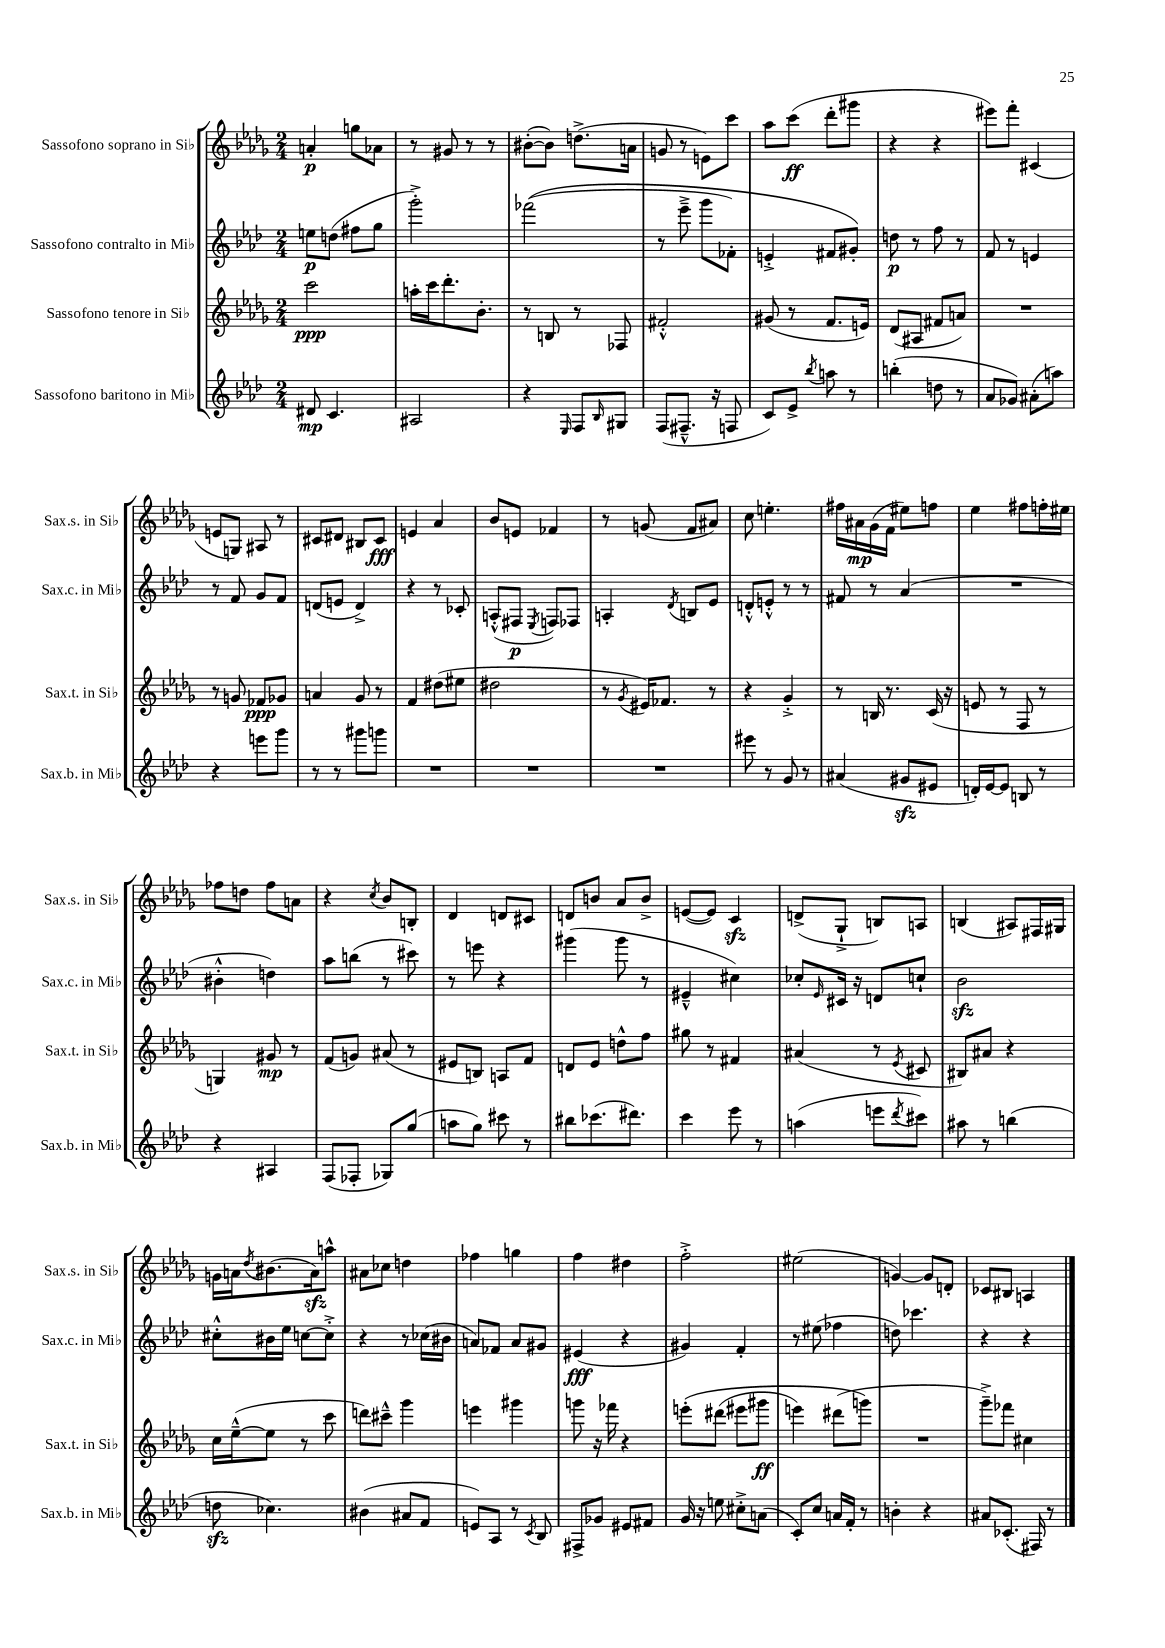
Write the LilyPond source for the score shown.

<<
\new StaffGroup <<
\new Staff = "s0" \with { instrumentName = "Sassofono soprano in Sib" shortInstrumentName = "Sax.s. in Sib" } {
    \clef treble \key des \major \numericTimeSignature \time 2/4
    a'4-.\p g''8 aes'8 |
    r8 gis'8 r8 r8 |
    bis'8~-.( bis'8) d''8.->( a'16 |
    g'8 r8 e'8) c'''8 |
    aes''8 c'''8\ff( des'''8-. gis'''8 |
    r4 r4 |
    eis'''8) f'''8-. cis'4( |
    e'8 g8) ais8 r8 |
    cis'8 dis'8 bis8 cis'8\fff |
    e'4 aes'4 |
    bes'8 e'8 fes'4 |
    r8 g'8( f'8 ais'8) |
    c''8 e''4.-. |
    fis''16 ais'16\mp ges'16( f'16 eis''8) f''8 |
    ees''4 fis''8 f''16-. eis''16 |
    fes''8 d''8 fes''8 a'8 |
    r4 \acciaccatura { c''8 } bes'8 b8-. |
    des'4 d'8 cis'8 |
    d'8 b'8 aes'8 b'8-> |
    e'8~( e'8) c'4\sfz |
    d'8->( ges8-!-> b8) a8 |
    b4( ais8) fis16 gis16 |
    g'16 a'16 \acciaccatura { des''8 } bis'8.( a'16\sfz) a''8-^ |
    ais'8 ces''8 d''4 |
    fes''4 g''4 |
    f''4 dis''4 |
    f''2-.-> |
    eis''2( |
    g'4~) g'8 d'8-. |
    ces'8 bis8 a4 \bar "|." |
}
\new Staff = "s1" \with { instrumentName = "Sassofono contralto in Mib" shortInstrumentName = "Sax.c. in Mib" } {
    \clef treble \key aes \major \numericTimeSignature \time 2/4
    e''8\p d''8( fis''8 g''8 |
    g'''2-.->) |
    fes'''2(\( |
    r8 ees'''8---> g'''8 fes'8-.) |
    e'4-.-> fis'8 gis'8-.\) |
    d''8\p r8 f''8 r8 |
    f'8 r8 e'4 |
    r8 f'8 g'8 f'8 |
    d'8( e'8 d'4->) |
    r4 r8 ces'8-. |
    a8-.-^( fis8\p \acciaccatura { ees8 } f8) fes8 |
    a4-. \acciaccatura { des'8 } b8 ees'8 |
    d'8-.-^ e'8-.-^ r8 r8 |
    fis'8 r8 aes'4( |
    R2 |
    bis'4-.-^ d''4) |
    aes''8 b''8( r8 cis'''8) |
    r8 e'''8 r4 |
    gis'''4( gis'''8 r8 |
    eis'4---^ cis''4) |
    ces''8-. \grace { ees'16 } cis'16 r16 d'8 c''8-! |
    bes'2\sfz |
    cis''8-.-^ bis'16 ees''16 c''8~ c''8-.-> |
    r4 r8 ces''16( bis'16 |
    a'8) fes'8 a'8 gis'8 |
    eis'4\fff( r4 |
    gis'4) f'4-. |
    r8 eis''8( fes''4 |
    d''8) ces'''4. |
    r4 r4 \bar "|." |
}
\new Staff = "s2" \with { instrumentName = "Sassofono tenore in Sib" shortInstrumentName = "Sax.t. in Sib" } {
    \clef treble \key des \major \numericTimeSignature \time 2/4
    c'''2\ppp |
    a''16-. c'''16 des'''8.-. bes'8.-. |
    r8 b8 r8 fes8 |
    fis'2-.-^ |
    gis'8( r8 f'8. e'16) |
    des'8( ais8 fis'8 a'8) |
    R2 |
    r8 g'8 fes'8\ppp ges'8 |
    a'4 ges'8 r8 |
    f'4 dis''8( eis''8 |
    dis''2 |
    r8 \acciaccatura { ges'8 } eis'16) fes'8. r8 |
    r4 ges'4-.-> |
    r8 b16 r8. c'16( r16 |
    e'8 r8 f8 r8 |
    g4) gis'8\mp r8 |
    f'8( g'8) ais'8( r8 |
    eis'8 b8) a8 f'8 |
    d'8 ees'8 d''8-^ f''8 |
    gis''8 r8 fis'4 |
    ais'4( r8 \acciaccatura { ees'8 } cis'8 |
    bis8) ais'8 r4 |
    c''16 ees''16~---^( ees''8 r8 c'''8 |
    d'''8) cis'''8---^ ges'''4 |
    e'''4 gis'''4 |
    g'''8 r16 fes'''16 r4 |
    e'''8-.\( dis'''8( eis'''8 gis'''8\ff |
    e'''4) dis'''8( g'''8\) |
    R2 |
    ges'''8--->) fes'''8 cis''4 \bar "|." |
}
\new Staff = "s3" \with { instrumentName = "Sassofono baritono in Mib" shortInstrumentName = "Sax.b. in Mib" } {
    \clef treble \key aes \major \numericTimeSignature \time 2/4
    dis'8\mp c'4. |
    ais2 |
    r4 \grace { ees16 } f8 \grace { bes16 } gis8 |
    f8( fis8.---^ r16 f8 |
    c'8) ees'8-> \acciaccatura { bes''8 } a''8 r8 |
    b''4-.( d''8 r8 |
    aes'8 ges'8) ais'8-.( a''8) |
    r4 e'''8 g'''8 |
    r8 r8 gis'''8 g'''8 |
    R2 |
    R2 |
    R2 |
    eis'''8 r8 g'8 r8 |
    ais'4( gis'8\sfz eis'8 |
    d'16-.) ees'16~ ees'8 b8 r8 |
    r4 ais4 |
    f8( fes8-. ges8) g''8( |
    a''8 g''8) cis'''8 r8 |
    bis''8 ces'''8.( dis'''8.) |
    c'''4 ees'''8 r8 |
    a''4( e'''8 \acciaccatura { des'''8 } cis'''8) |
    ais''8 r8 b''4( |
    d''8\sfz ces''4.) |
    bis'4( ais'8 f'8 |
    e'8) aes8 r8 \acciaccatura { c'8 } bes8 |
    fis8-> ges'8 eis'8 fis'8 |
    g'16 r16 e''8 cis''8-.-> a'8( |
    c'8-.) c''8 a'16 f'16-. r8 |
    b'4-. r4 |
    ais'8 ces'8.-.( fis16) r8 \bar "|." |
}
>>
>>
\layout { \context { \Score \remove "Bar_number_engraver" } }
